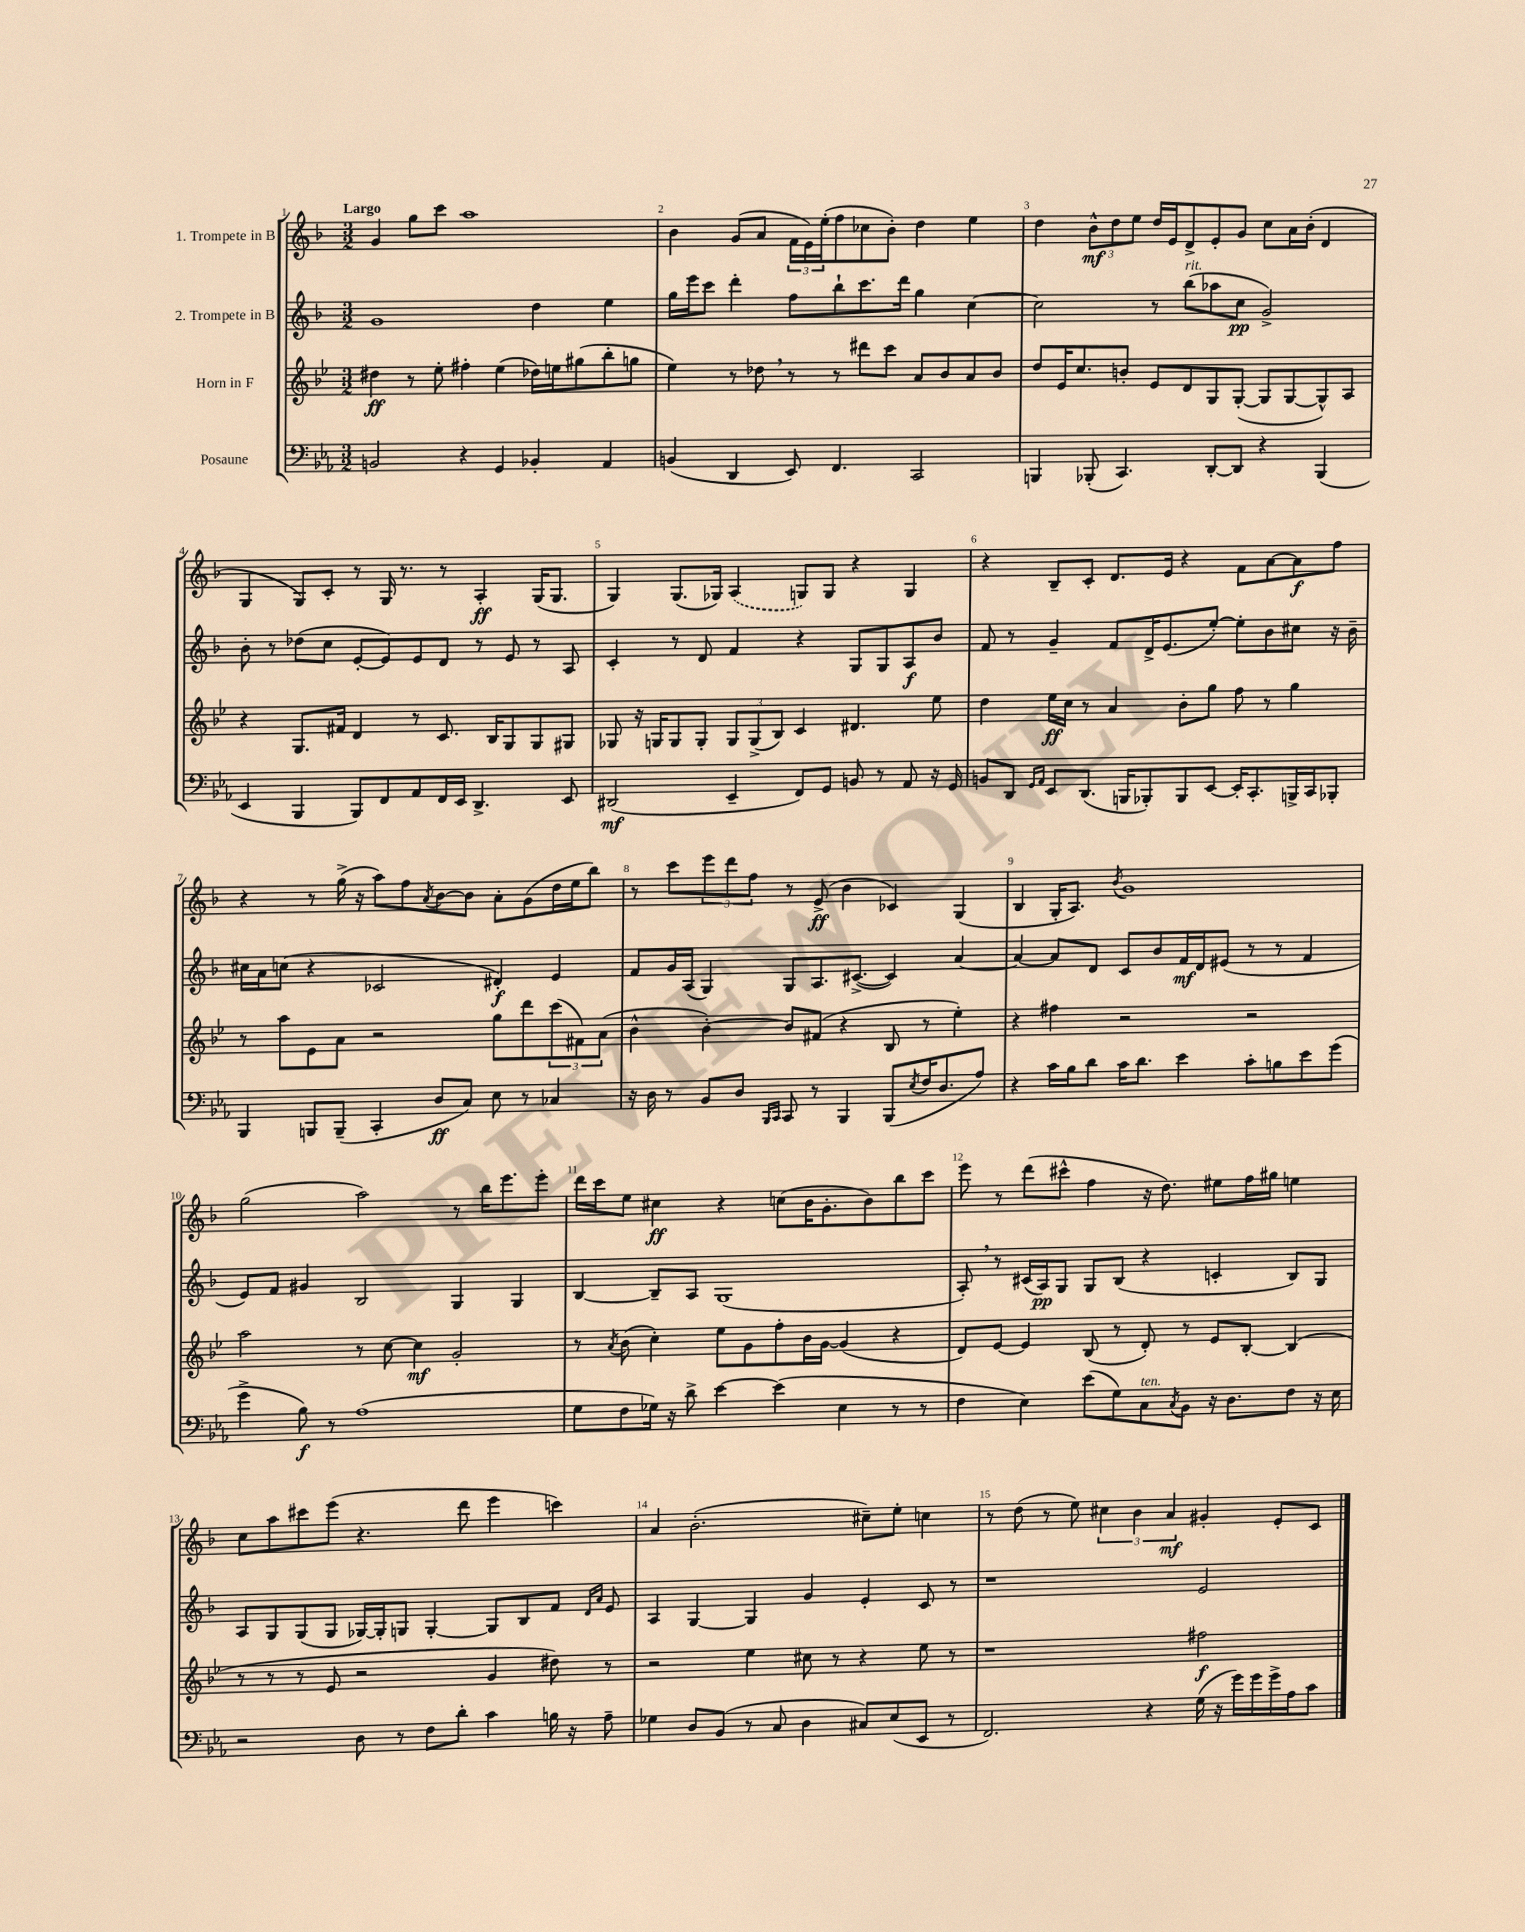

**kern	**dynam	**kern	**dynam	**kern	**dynam	**kern	**dynam
*part4	*part4	*part3	*part3	*part2	*part2	*part1	*part1
*staff4	*staff4	*staff3	*staff3	*staff2	*staff2	*staff1	*staff1
*I"Posaune	*	*I"Horn in F	*	*I"2. Trompete in B	*	*I"1. Trompete in B	*
*clefF4	*	*clefG2	*	*clefG2	*	*clefG2	*
*k[b-e-a-]	*	*k[b-e-]	*	*k[b-]	*	*k[b-]	*
*M3/2	*	*M3/2	*	*M3/2	*	*M3/2	*
=1	=1	=1	=1	=1	=1	=1	=1
!	!	!	!	!	!	!LO:TX:a:B:t=Largo	!
2BBn/	.	4dd#X\	ff	1g	.	4g/	.
.	.	8r	.	.	.	8gg\L	.
.	.	8ee-'\	.	.	.	8ccc\J	.
4r	.	4ff#X'\	.	.	.	1aa	.
4GG/	.	(4ee-\	.	.	.	.	.
4BB-X'/	.	16dd-X\LL)	.	4dd\	.	.	.
.	.	16een\J	.	.	.	.	.
.	.	(8gg#X\	.	.	.	.	.
4AA-/	.	8bb-'\	.	4ee\	.	.	.
.	.	8ggn\J	.	.	.	.	.
=2	=2	=2	=2	=2	=2	=2	=2
(4BBn/	.	4ee-\)	.	16gg\LL	.	4b-\	.
.	.	.	.	16eee\J	.	.	.
.	.	.	.	8ccc\J	.	.	.
4DD/	.	8r	.	4ddd'\	.	(8g/L	.
.	.	8dd-X,\	.	.	.	8a/J	.
8EE-/)	.	8r	.	8ff\L	.	24f\LL	.
.	.	.	.	.	.	24e\)	.
.	.	.	.	.	.	(24ee'\J	.
4.FF/	.	8r	.	8bb-`\	.	8ff\	.
.	.	8ddd#X\L	.	8.ccc\	.	8cc-X\	.
.	.	8ccc\J	.	.	.	8b-'\J)	.
.	.	.	.	16ddd\Jk	.	.	.
2CC/	.	8a/L	.	4gg\	.	4dd\	.
.	.	8b-/	.	.	.	.	.
.	.	8a/	.	[4cc\	.	4ee\	.
.	.	8b-/J	.	.	.	.	.
=3	=3	=3	=3	=3	=3	=3	=3
4BBBn/	.	8dd/L	.	2cc\]	.	4dd\	.
.	.	16e-/K	.	.	.	.	.
.	.	8.cc/	.	.	.	.	.
(8BBB-X'/	.	.	.	.	.	12b-^^\L	mf
.	.	.	.	.	.	12dd\	.
4.CC/)	.	8bn'/J	.	.	.	.	.
.	.	.	.	.	.	12ee\J	.
.	.	8e-/L	.	8r	.	16dd/LL	.
.	.	.	.	.	.	16e/J	.
!	!	!	!	!LO:TX:a:i:t=rit.	!	!	!
.	.	8d/	.	(8bb-\L	.	8d^/	.
[8DD'/L	.	8G/	.	8aa-X\	.	8e'/	.
8DD/J]	.	([8G'/J	.	8cc\J	pp	8g/J	.
4r	.	8G/L]	.	2g^/)	.	8cc\L	.
.	.	[8G/	.	.	.	16a\L	.
.	.	.	.	.	.	(16b-'\JJ	.
(4BBB-/	.	8G^^/])	.	.	.	4d/	.
.	.	8A/J	.	.	.	.	.
!!LO:LB:g=z
=4	=4	=4	=4	=4	=4	=4	=4
4EE-/	.	4r	.	8b-'\	.	4G/	.
.	.	.	.	8r	.	.	.
4BBB-/	.	8.G/L	.	(8dd-X\L	.	8G/L)	.
.	.	.	.	8cc\J	.	8c'/J	.
.	.	16f#X/Jk	.	.	.	.	.
8BBB-/L)	.	4d/	.	[8e'/L	.	8r	.
8FF/	.	.	.	8e/])	.	16G/	.
.	.	.	.	.	.	8.r	.
8AA-/	.	8r	.	8e/	.	.	.
16FF/L	.	8.c/	.	8d/J	.	8r	.
16EE-/JJ	.	.	.	.	.	.	.
4.DD^/	.	.	.	8r	.	4A'/	ff
.	.	16B-/KL	.	.	.	.	.
.	.	8G/	.	8e/	.	.	.
.	.	8G/	.	8r	.	(16G/KL	.
.	.	.	.	.	.	8.G/J	.
8EE-/	.	8G#X/J	.	8A/	.	.	.
=5	=5	=5	=5	=5	=5	=5	=5
(2DD#X/	mf	8G-X/	.	4c'/	.	4G/)	.
.	.	16r	.	.	.	.	.
.	.	16Gn/KL	.	.	.	.	.
.	.	8G/	.	8r	.	(8.G/L	.
.	.	8G'/J	.	8d/	.	.	.
.	.	.	.	.	.	16G-X/Jk)	.
4EE-~/	.	12G/L	.	4f/	.	(4A/	.
.	.	(12G^/	.	.	.	.	.
.	.	12B-/J)	.	.	.	.	.
8FF/L)	.	4c/	.	4r	.	8Gn/L)	.
8GG/J	.	.	.	.	.	8G/J	.
8BBn/	.	4.d#X/	.	8G/L	.	4r	.
8r	.	.	.	8G/	.	.	.
8AA-/	.	.	.	8A/	f	4G/	.
16r	.	8ee-\	.	8b-/J	.	.	.
16GG/	.	.	.	.	.	.	.
=6	=6	=6	=6	=6	=6	=6	=6
8BBn/L	.	4dd\	.	8f/	.	4r	.
8DD/J	.	.	.	8r	.	.	.
16qqGG/LL	.	.	.	.	.	.	.
16qqAA-/JJ	.	.	.	.	.	.	.
8EE-/L	.	16ee-\LL	ff	4g~/	.	8B-~/L	.
.	.	16cc\JJ	.	.	.	.	.
(8.DD/J	.	8r	.	.	.	8c'/J	.
.	.	4a/	.	8f/L	.	8.d/L	.
16BBBn/KL	.	.	.	.	.	.	.
8BBB-X'/)	.	.	.	16d^/K	.	.	.
.	.	.	.	(8.e/	.	16e/Jk	.
8BBB-/	.	8b-'\L	.	.	.	4r	.
[8EE-/J	.	8gg\J	.	[8ee'/J)	.	.	.
16EE-'/KL]	.	8ff\	.	8ee'\L]	.	8f\L	.
8.CC'/	.	.	.	.	.	.	.
.	.	8r	.	8b-\	.	[8a\	.
16BBBn^/L	.	4gg\	.	8cc#X\J	.	8a\]	f
16CC/J	.	.	.	.	.	.	.
8BBB-X'/J	.	.	.	16r	.	8ff\J	.
.	.	.	.	16b-~\	.	.	.
!!LO:LB:g=z
=7	=7	=7	=7	=7	=7	=7	=7
4BBB-/	.	8r	.	16cc#X\LL	.	4r	.
.	.	.	.	16a\J	.	.	.
.	.	8aa\L	.	(8ccn\J	.	.	.
8BBBn/L	.	8e-\	.	4r	.	8r	.
(8BBB~/J	.	8a\J	.	.	.	(16gg^\	.
.	.	.	.	.	.	16r	.
4CC'/	.	2r	.	2c-X/	.	8aa\L)	.
.	.	.	.	.	.	8ff\	.
.	.	.	.	.	.	8qa/	.
8D/L	ff	.	.	.	.	[8b-\	.
8C/J)	.	.	.	.	.	8b-\J]	.
8E-\	.	8gg\L	.	4d#X'/)	f	8a'\L	.
8r	.	8ddd\	.	.	.	(8g\	.
4C-X/	.	(12ccc\	.	4e/	.	16dd\L	.
.	.	.	.	.	.	16ee\J	.
.	.	12f#X\)	.	.	.	.	.
.	.	.	.	.	.	8bb-\J)	.
.	.	(12a\J	.	.	.	.	.
=8	=8	=8	=8	=8	=8	=8	=8
16r	.	4b-^^\	.	8f/L	.	8r	.
16D\	.	.	.	.	.	.	.
8r	.	.	.	16g/L	.	8ccc\L	.
.	.	.	.	(16A/JJ	.	.	.
8BB-/L	.	[4b-'\)	.	4G/)	.	12eee\	.
.	.	.	.	.	.	12ddd\	.
8D/J	.	.	.	.	.	.	.
.	.	.	.	.	.	12ff\J	.
16qqBBB-/LL	.	.	.	.	.	.	.
16qqCC/JJ	.	.	.	.	.	.	.
8CC/	.	8b-/L]	.	8G/L	.	8r	.
8r	.	(8f#X/J	.	8.A/	.	(8e^/	ff
4BBB-/	.	4r	.	.	.	4b-\	.
.	.	.	.	([8.c#X^/J	.	.	.
(8BBB-/L	.	8B-/	.	4c#/])	.	4c-X/)	.
8qE-/	.	.	.	.	.	.	.
16F/K	.	8r	.	.	.	.	.
8.D/	.	.	.	.	.	.	.
.	.	4ee-'\)	.	[4a/	.	(4G/	.
8A-/J)	.	.	.	.	.	.	.
=9	=9	=9	=9	=9	=9	=9	=9
4r	.	4r	.	4a/_	.	4B-/	.
16c\LL	.	4ff#X\	.	8a/L]	.	16G'/KL	.
16B-\J	.	.	.	.	.	8.A/J)	.
8d\J	.	.	.	8d/J	.	.	.
.	.	.	.	.	.	8qb-/	.
16c\KL	.	2r	.	8c/L	.	1g	.
8.d\J	.	.	.	.	.	.	.
.	.	.	.	8b-/	.	.	.
4e-\	.	.	.	16f/L	mf	.	.
.	.	.	.	16d/J	.	.	.
.	.	.	.	(8e#X/J	.	.	.
8c'\L	.	2r	.	8r	.	.	.
8Bn\	.	.	.	8r	.	.	.
8e-\	.	.	.	4f/	.	.	.
(8g\J	.	.	.	.	.	.	.
!!LO:LB:g=z
=10	=10	=10	=10	=10	=10	=10	=10
4g^\	.	2aa\	.	8e/L)	.	(2gg\	.
.	.	.	.	8f/J	.	.	.
8B-\)	f	.	.	4g#X/	.	.	.
8r	.	.	.	.	.	.	.
(1A-	.	8r	.	2B-/	.	2aa\)	.
.	.	[8cc\	.	.	.	.	.
.	.	4cc\]	mf	.	.	.	.
.	.	2g'/	.	4G/	.	8r	.
.	.	.	.	.	.	16bb-\KL	.
.	.	.	.	.	.	8.eee\	.
.	.	.	.	4G/	.	.	.
.	.	.	.	.	.	8eee'\J	.
=11	=11	=11	=11	=11	=11	=11	=11
8G\L	.	8r	.	[4B-/	.	16ddd\LL	.
.	.	.	.	.	.	16ccc\J	.
.	.	8qa/	.	.	.	.	.
8F\	.	(8b-\	.	.	.	8ee\J	.
16G-X\Jk)	.	4cc'\)	.	8B-~/L]	.	4cc#X\	ff
16r	.	.	.	.	.	.	.
8d^\	.	.	.	8A/J	.	.	.
[4e-\	.	8ee-\L	.	(1G	.	4r	.
.	.	8g\	.	.	.	.	.
(4e-\]	.	8ff'\	.	.	.	(8ccn\L	.
.	.	16b-\L	.	.	.	16b-\K	.
.	.	[16g\JJ	.	.	.	8.g'\	.
4E-\	.	(4g/]	.	.	.	.	.
.	.	.	.	.	.	8b-\)	.
8r	.	4r	.	.	.	8bb-\	.
8r	.	.	.	.	.	8ccc\J	.
=12	=12	=12	=12	=12	=12	=12	=12
4F\	.	8d/L)	.	8A',/)	.	8eee\	.
.	.	[8e-/J	.	8r	.	8r	.
4E-\)	.	4e-/]	.	(16c#X/LL	.	(8ddd\L	.
.	.	.	.	16A/J)	pp	.	.
.	.	.	.	8G/J	.	8ccc#X^^\J	.
(8e-\L	.	(8B-/	.	8G/L	.	4ff\	.
8G\)	.	8r	.	(8B-/J	.	.	.
!LO:TX:a:i:t=ten.	!	!	!	!	!	!	!
8C\	.	8d'/)	.	4r	.	16r	.
.	.	.	.	.	.	8.dd\)	.
8qC/	.	.	.	.	.	.	.
8BB-\J	.	8r	.	.	.	.	.
16r	.	8e-/L	.	4cn'/	.	8ee#X\L	.
8.D\L	.	.	.	.	.	.	.
.	.	[8B-'/J	.	.	.	16ff\L	.
.	.	.	.	.	.	16gg#X\JJ	.
8F\J	.	(4B-/]	.	8B-/L)	.	4een\	.
16r	.	.	.	8G/J	.	.	.
16E-\	.	.	.	.	.	.	.
!!LO:LB:g=z
=13	=13	=13	=13	=13	=13	=13	=13
2r	.	8r	.	8A/L	.	8cc\L	.
.	.	8r	.	8G/	.	8aa\	.
.	.	8r	.	(8G/	.	8ccc#X\	.
.	.	8e-/	.	8G/J	.	(8eee\J	.
8D\	.	2r	.	[16G-X/LL)	.	4.r	.
.	.	.	.	16G-'/J]	.	.	.
8r	.	.	.	8Gn/J	.	.	.
8F\L	.	.	.	[4G'/	.	.	.
8d'\J	.	.	.	.	.	8ddd\	.
4c\	.	4g/	.	8G/L]	.	4eee\	.
.	.	.	.	8B-/	.	.	.
16Bn\	.	8dd#X\)	.	8f/J	.	4cccn\)	.
16r	.	.	.	.	.	.	.
.	.	.	.	16qqd/LL	.	.	.
.	.	.	.	16qqa/JJ	.	.	.
8A-~\	.	8r	.	8e/	.	.	.
=14	=14	=14	=14	=14	=14	=14	=14
4G-X\	.	2r	.	4A/	.	4a/	.
8D/L	.	.	.	[4G/	.	(2.b-'\	.
(8BB-/J	.	.	.	.	.	.	.
8r	.	4ee-\	.	4G/]	.	.	.
8C/	.	.	.	.	.	.	.
4D\	.	8cc#X\	.	4g/	.	.	.
.	.	8r	.	.	.	.	.
8C#X/L)	.	4r	.	4e'/	.	8cc#X~\L)	.
(8E-/	.	.	.	.	.	8ee'\J	.
8EE-/J	.	8ee-\	.	8c/	.	4ccn\	.
8r	.	8r	.	8r	.	.	.
=15	=15	=15	=15	=15	=15	=15	=15
2.FF/)	.	1r	.	1r	.	8r	.
.	.	.	.	.	.	(8dd\	.
.	.	.	.	.	.	8r	.
.	.	.	.	.	.	8ee\)	.
.	.	.	.	.	.	6cc#X\	.
.	.	.	.	.	.	6b-\	.
4r	.	.	.	.	.	.	.
.	.	.	.	.	.	6a/	mf
(16G\	.	2ff#X\	f	2e/	.	4g#X'/	.
16r	.	.	.	.	.	.	.
16g\LL)	.	.	.	.	.	.	.
16g\	.	.	.	.	.	.	.
16g^\	.	.	.	.	.	8e'/L	.
16A-\J	.	.	.	.	.	.	.
8c\J	.	.	.	.	.	8c/J	.
==	==	==	==	==	==	==	==
*-	*-	*-	*-	*-	*-	*-	*-
